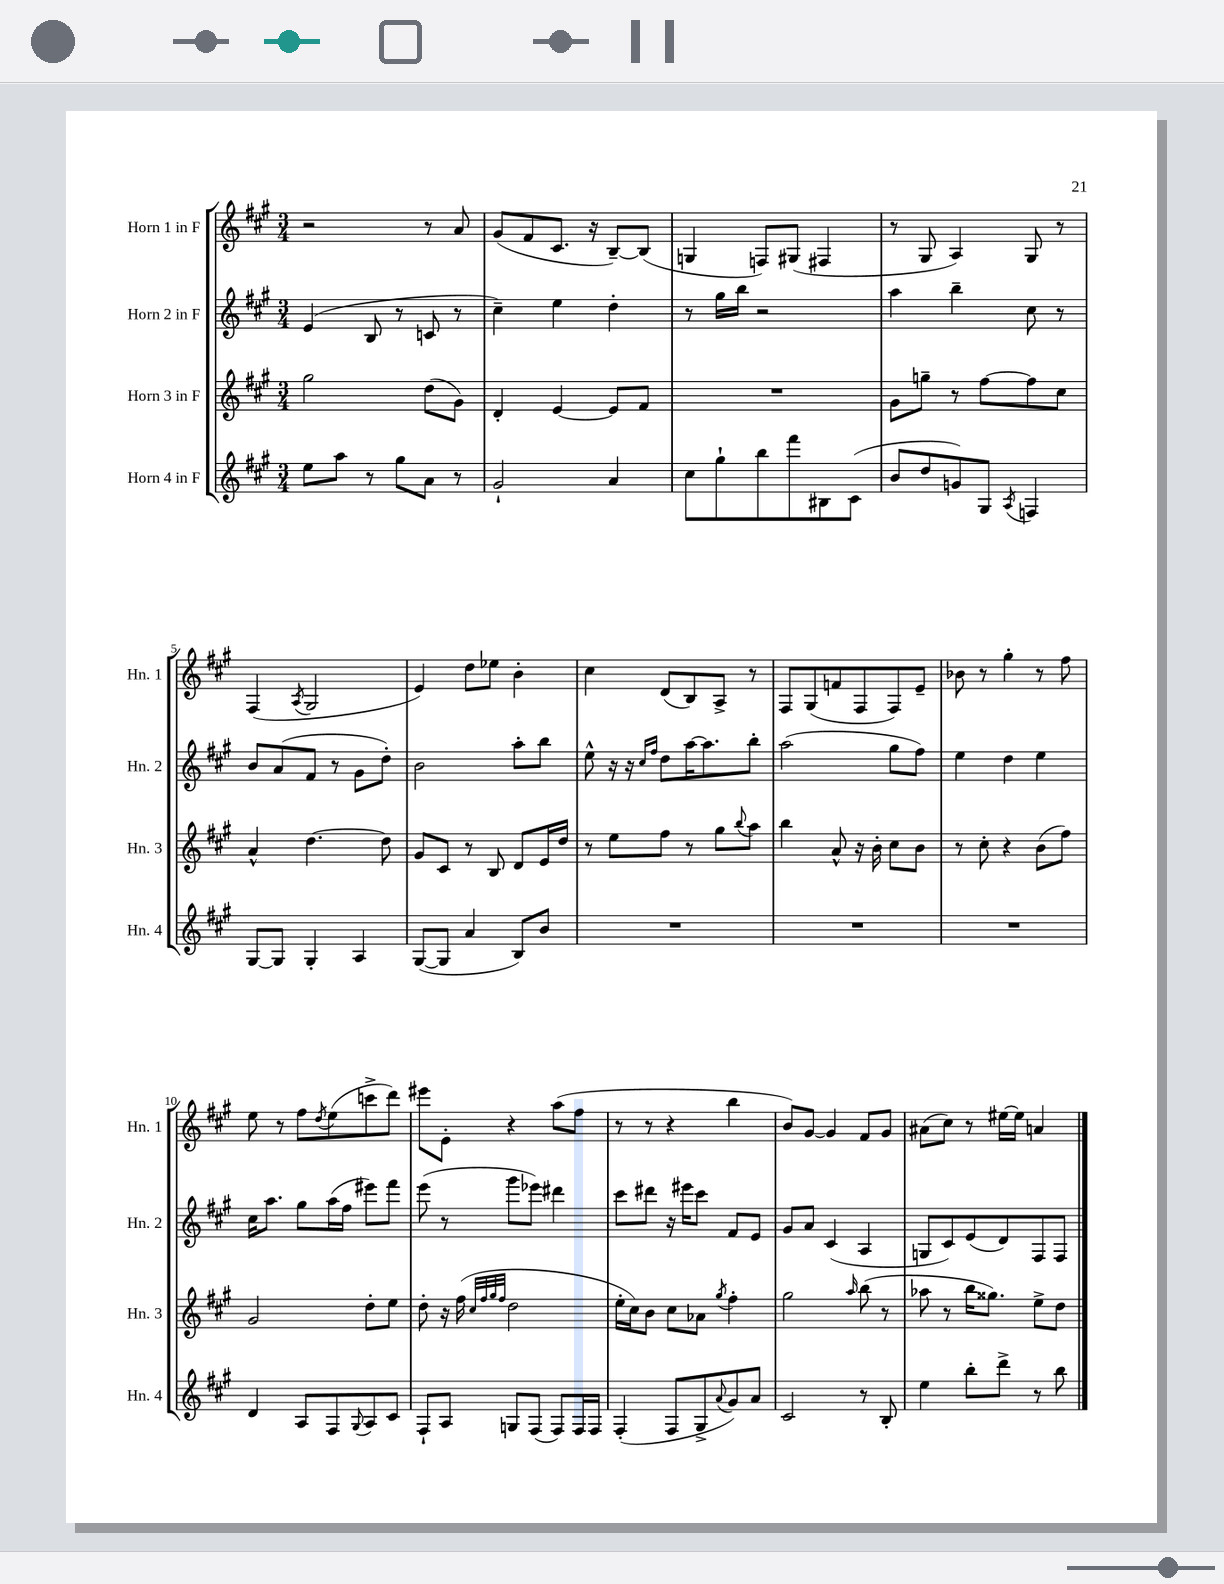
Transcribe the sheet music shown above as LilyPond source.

<<
\new StaffGroup <<
\new Staff = "s0" \with { instrumentName = "Horn 1 in F" shortInstrumentName = "Hn. 1" } {
    \clef treble \key a \major \numericTimeSignature \time 3/4
    r2 r8 a'8 |
    gis'8( fis'8 cis'8. r16 b8~--) b8( |
    g4 f8) gis8( fis4 |
    r8 gis8 a4) gis8 r8 |
    fis4( \acciaccatura { a8 } gis2 |
    e'4) d''8 ees''8 b'4-. |
    cis''4 d'8( b8) a8-> r8 |
    fis8 gis8( f'8 fis8 fis8) e'8-- |
    bes'8 r8 gis''4-. r8 fis''8 |
    e''8 r8 fis''8 \acciaccatura { d''8 } e''8( c'''8-> d'''8) |
    eis'''8 e'8-. r4 a''8( fis''8 |
    r8 r8 r4 b''4 |
    b'8) gis'8~ gis'4 fis'8 gis'8 |
    ais'8( cis''8) r8 eis''16~ eis''16 a'4 \bar "|." |
}
\new Staff = "s1" \with { instrumentName = "Horn 2 in F" shortInstrumentName = "Hn. 2" } {
    \clef treble \key a \major \numericTimeSignature \time 3/4
    e'4( b8 r8 c'8 r8 |
    cis''4--) e''4 d''4-. |
    r8 gis''16 b''16 r2 |
    a''4 b''4-- cis''8 r8 |
    b'8 a'8( fis'8 r8 gis'8 d''8-.) |
    b'2 a''8-. b''8 |
    e''8-^ r16 r16 \grace { cis''16 fis''16 } d''8 a''16~ a''8. b''8-. |
    a''2( gis''8 fis''8) |
    e''4 d''4 e''4 |
    cis''16 a''8. gis''8 a''16( fis''16 eis'''8) fis'''8 |
    e'''8( r8 gis'''8 ees'''8) dis'''4 |
    cis'''8 dis'''8 r16 eis'''16 cis'''8 fis'8 e'8 |
    gis'8 a'8 cis'4( a4 |
    g8 cis'8) e'8( d'8) fis8 fis8 \bar "|." |
}
\new Staff = "s2" \with { instrumentName = "Horn 3 in F" shortInstrumentName = "Hn. 3" } {
    \clef treble \key a \major \numericTimeSignature \time 3/4
    gis''2 d''8( gis'8) |
    d'4-. e'4~ e'8 fis'8 |
    R2. |
    gis'8 g''8-- r8 fis''8~ fis''8 cis''8 |
    a'4-^ d''4.~ d''8 |
    gis'8 cis'8 r8 b8 d'8 e'16 d''16 |
    r8 e''8 fis''8 r8 gis''8 \appoggiatura { b''8 } a''8 |
    b''4 a'8-^ r16 b'16-. cis''8 b'8 |
    r8 cis''8-. r4 b'8( fis''8) |
    gis'2 d''8-. e''8 |
    d''8-. r16 fis''16( \grace { cis''32 fis''32 gis''32 fis''32 } d''2 |
    e''16-. cis''16) b'8 cis''8 aes'8 \acciaccatura { gis''8 } fis''4-. |
    gis''2 \grace { a''16 } b''8( r8 |
    aes''8 r8 b''16 gisis''8.) e''8-> d''8 \bar "|." |
}
\new Staff = "s3" \with { instrumentName = "Horn 4 in F" shortInstrumentName = "Hn. 4" } {
    \clef treble \key a \major \numericTimeSignature \time 3/4
    e''8 a''8 r8 gis''8 a'8 r8 |
    gis'2-! a'4 |
    cis''8 gis''8-! b''8 fis'''8 bis8 cis'8( |
    b'8 d''8 g'8) gis8 \acciaccatura { a8 } f4 |
    gis8~ gis8 gis4-. a4 |
    gis8~( gis8 a'4 b8) b'8 |
    R2. |
    R2. |
    R2. |
    d'4 a8 fis8 \appoggiatura { gis8 } a8 cis'8 |
    fis8-! a8 g8 fis8( fis8) fis16 fis16 |
    fis4-.( fis8 gis8-> \appoggiatura { a'8 } gis'8) a'8 |
    cis'2 r8 b8-. |
    e''4 b''8-. d'''8-> r8 b''8 \bar "|." |
}
>>
>>
